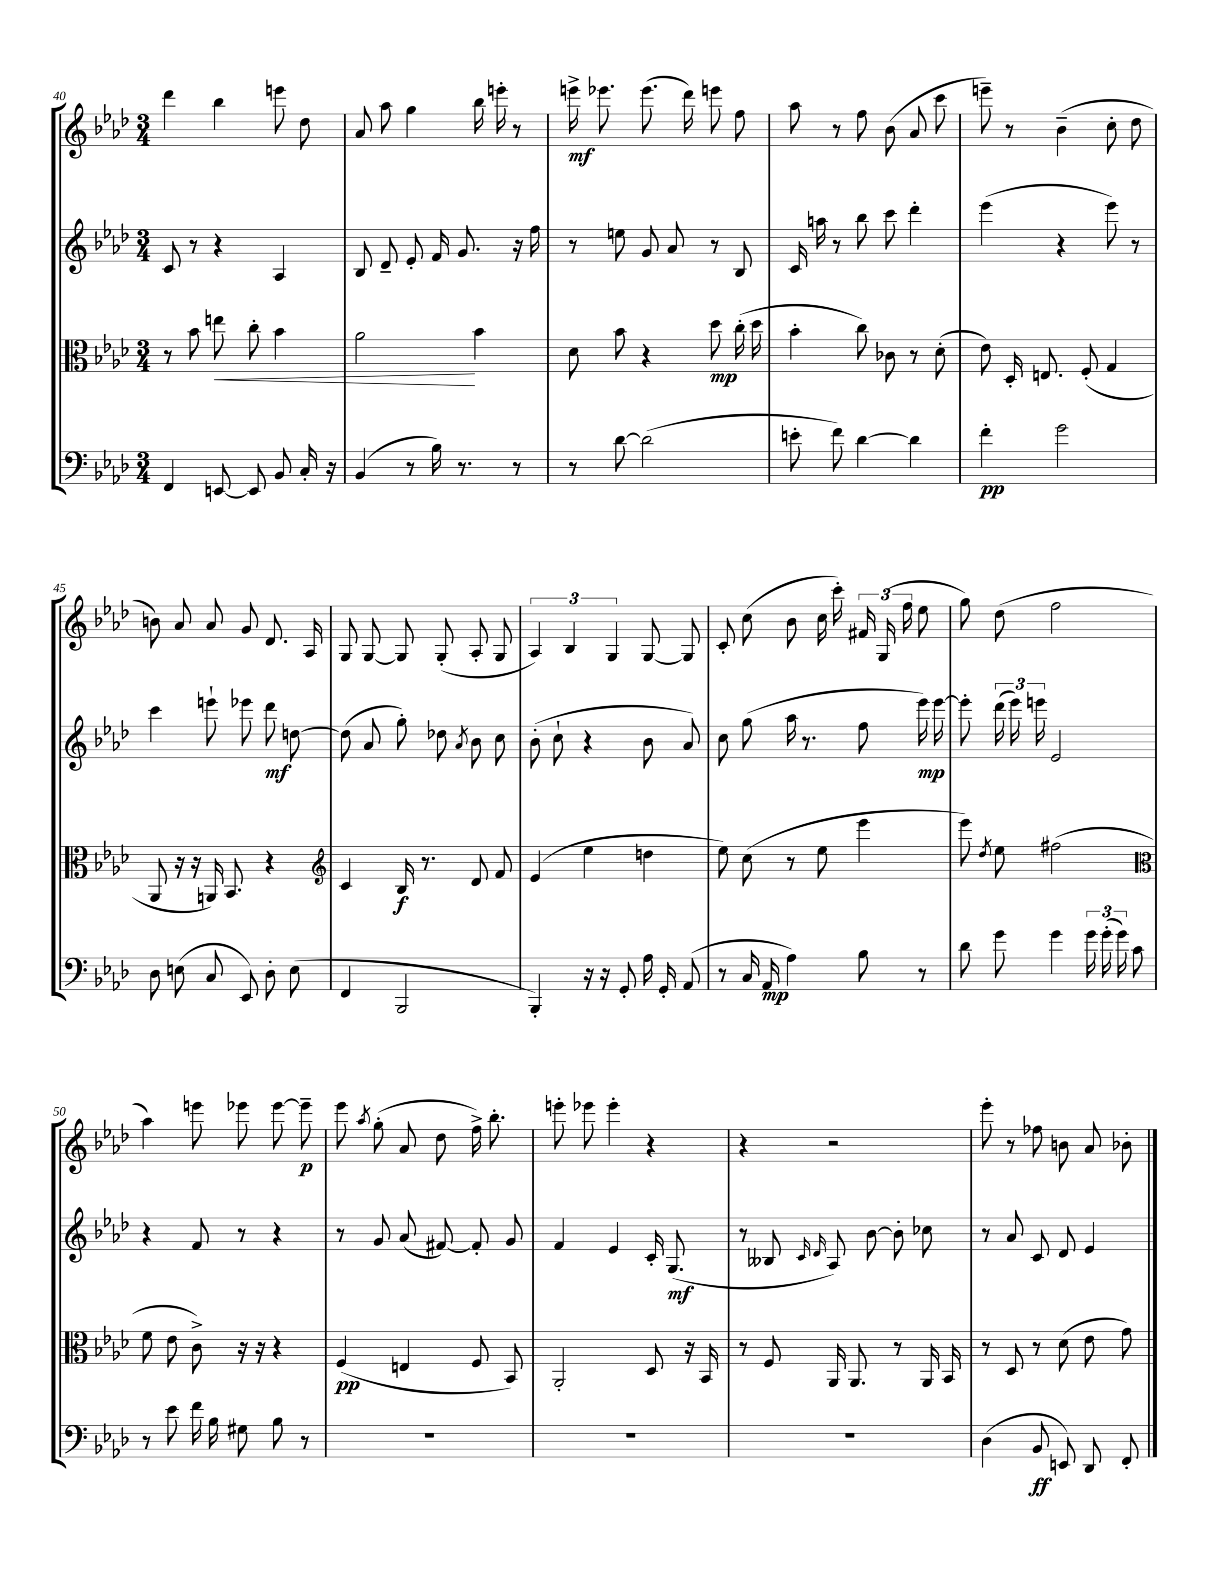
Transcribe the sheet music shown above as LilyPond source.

<<
\new StaffGroup <<
\new Staff = "s0" {
    \clef treble \key aes \major \numericTimeSignature \time 3/4
    \autoBeamOff des'''4 bes''4 e'''8 des''8 |
    aes'8 aes''8 g''4 bes''16 e'''16-. r8 |
    e'''16->\mf ees'''8. ees'''8.( des'''16) e'''8 f''8 |
    aes''8 r8 f''8 bes'8( aes'8 c'''8 |
    e'''8--) r8 bes'4--( c''8-. des''8 |
    b'8) aes'8 aes'8 g'8 des'8. aes16 |
    g8 g8~ g8 g8-.( aes8-. g8 |
    \tuplet 3/2 { aes4) bes4 g4 } g8~ g8 |
    c'8-. c''8( bes'8 c''16 c'''16-.) \tuplet 3/2 { fis'16 g16( f''16 } ees''8 |
    g''8) des''8( f''2 |
    aes''4) e'''8 ees'''8 ees'''8~ ees'''8--\p |
    ees'''8 \acciaccatura { aes''8 } g''8-.( aes'8 des''8 f''16->) bes''8.-. |
    e'''8-. ees'''8 ees'''4-. r4 |
    r4 r2 |
    ees'''8-. r8 fes''8 b'8 aes'8 bes'8-. \bar "|." |
}
\new Staff = "s1" {
    \clef treble \key aes \major \numericTimeSignature \time 3/4
    \autoBeamOff c'8 r8 r4 aes4 |
    bes8 des'8-- ees'8-. f'16 g'8. r16 f''16 |
    r8 e''8 g'8 aes'8 r8 bes8 |
    c'16 a''16 r8 bes''8 c'''8 des'''4-. |
    ees'''4( r4 ees'''8) r8 |
    c'''4 e'''8-! ees'''8 des'''8\mf d''8~ |
    d''8( aes'8 g''8-.) des''8 \acciaccatura { aes'8 } bes'8 c''8 |
    bes'8-.( c''8-! r4 bes'8 aes'8) |
    c''8 g''8( aes''16 r8. f''8 ees'''16\mp) ees'''16~ |
    ees'''8-. \tuplet 3/2 { des'''16( ees'''16) e'''16 } ees'2 |
    r4 f'8 r8 r4 |
    r8 g'8 aes'8( fis'8~) fis'8-. g'8 |
    f'4 ees'4 c'16-. g8.\mf( |
    r8 beses8 \grace { c'16 des'16 } aes8) bes'8~ bes'8-. ces''8 |
    r8 aes'8 c'8 des'8 ees'4 \bar "|." |
}
\new Staff = "s2" {
    \clef alto \key aes \major \numericTimeSignature \time 3/4
    \autoBeamOff r8 bes'8 e''8\< c''8-. bes'4 |
    aes'2\! bes'4 |
    des'8 bes'8 r4 des''8\mp c''16-.( des''16 |
    bes'4-. c''8) ces'8 r8 des'8-.( |
    ees'8) des16-. e8. f8-.( g4 |
    aes,8 r16 r16 a,16) bes,8. r4 |
    \clef treble c'4 bes16\f r8. des'8 f'8 |
    ees'4( ees''4 d''4 |
    ees''8) c''8( r8 ees''8 ees'''4 |
    ees'''8) \acciaccatura { des''8 } ees''8 fis''2( |
    \clef alto f'8 ees'8 c'8->) r16 r16 r4 |
    f4\pp( e4 f8 bes,8) |
    aes,2-. des8 r16 bes,16 |
    r8 f8 aes,16 aes,8. r8 aes,16 bes,16 |
    r8 des8 r8 des'8( ees'8 g'8) \bar "|." |
}
\new Staff = "s3" {
    \clef bass \key aes \major \numericTimeSignature \time 3/4
    \autoBeamOff f,4 e,8~ e,8 bes,8 c16-. r16 |
    bes,4( r8 bes16) r8. r8 |
    r8 des'8~ des'2( |
    e'8-. f'8) des'4~ des'4 |
    f'4-.\pp g'2 |
    des8 e8( c8 ees,8) des8-. e8( |
    f,4 bes,,2 |
    bes,,4-.) r16 r16 g,8-. aes16 g,16-. aes,8( |
    r8 c16 aes,16\mp aes4) bes8 r8 |
    des'8 g'8 g'4 \tuplet 3/2 { g'16 g'16-.( g'16) } c'8 |
    r8 ees'8 f'16 bes16 gis8 bes8 r8 |
    R2. |
    R2. |
    R2. |
    des4( bes,8\ff e,8) des,8 f,8-. \bar "|." |
}
>>
>>
\layout { \context { \Score currentBarNumber = #40 } }
